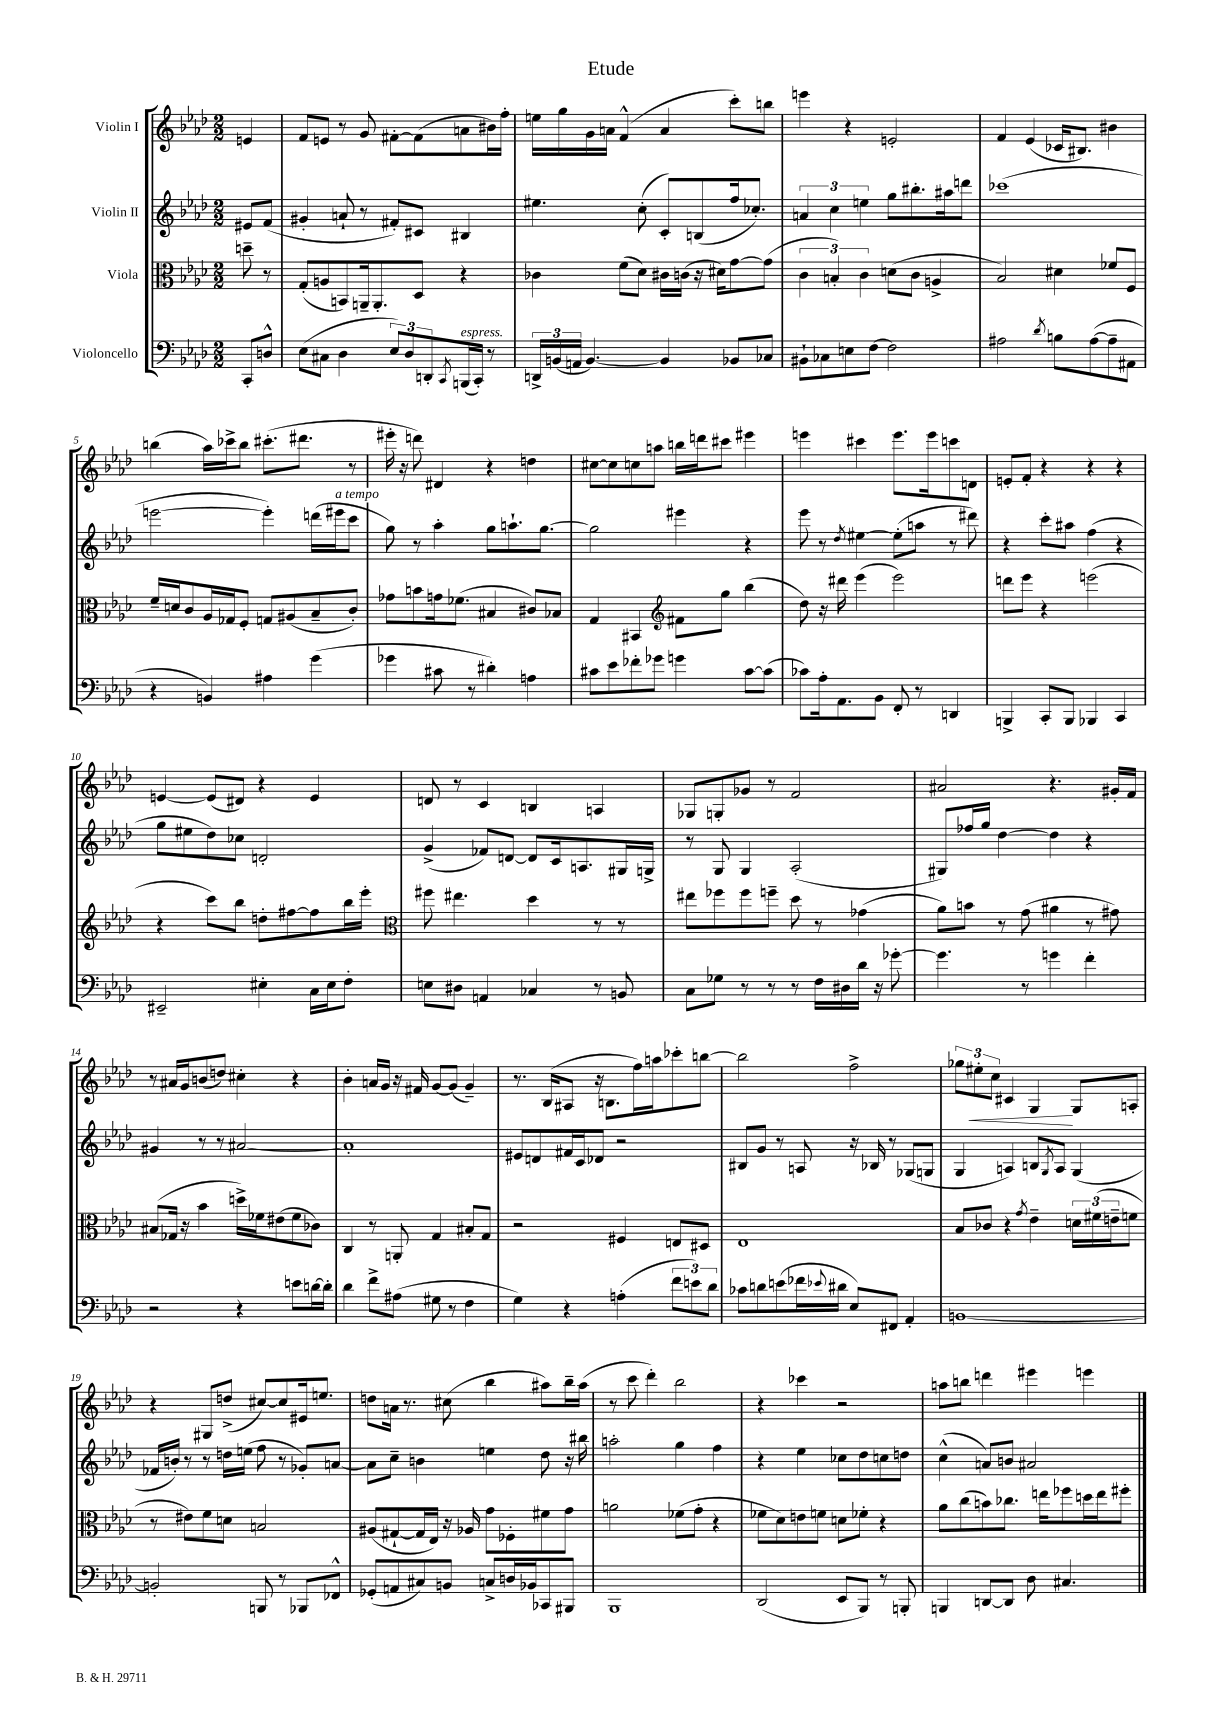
\header { title = "Etude" }
<<
\new StaffGroup <<
\new Staff = "s0" \with { instrumentName = "Violin I" } {
    \clef treble \key aes \major \numericTimeSignature \time 2/2 \partial 4
    e'4 |
    f'8 e'8 r8 g'8 fis'8~-. fis'8( a'8 bis'16) f''16-. |
    e''16 g''16 g'16 a'16 f'4-^( a'4 c'''8-.) b''8 |
    e'''4 r4 e'2-. |
    f'4 ees'4( ces'16 bis8.) bis'4 |
    b''4( aes''16) ces'''16-> b''8 cis'''8.-.( dis'''8. r8 |
    eis'''16-. r16 d'''8) dis'4 r4 d''4 |
    cis''8~ cis''8 c''8 a''8 b''16 d'''16 cis'''8 eis'''4 |
    e'''4 cis'''4 e'''8. e'''16 c'''8 d'8 |
    e'8-. f'8-. r4 r4 r4 |
    e'4~ e'8( dis'8) r4 e'4 |
    d'8 r8 c'4 b4 a4 |
    ges8 g8-. ges'8 r8 f'2 |
    ais'2 r4. gis'16-. f'16 |
    r8 ais'16 g'16 b'8( d''8) cis''4-. r4 |
    bes'4-. a'16 g'16 r16 fis'16 g'8~ g'8( g'4--) |
    r8. bes16( ais8 r16 b8. f''16) a''16 ces'''8-. b''8~ |
    b''2 f''2-> |
    \tuplet 3/2 { ges''8 eis''8-.\< c''8 } cis'4 g4\! g8 a8-. |
    r4 gis8 d''8->( cis''8~) cis''8 eis'16 e''8. |
    d''8 a'16 r8. cis''8( bes''4 ais''8) bes''16-- ais''16( |
    r8 c'''8 des'''4-.) bes''2 |
    r4 ces'''4 r2 |
    a''8 b''8 d'''4 eis'''4 e'''4 \bar "|." |
}
\new Staff = "s1" \with { instrumentName = "Violin II" } {
    \clef treble \key aes \major \numericTimeSignature \time 2/2 \partial 4
    eis'8 f'8( |
    gis'4-. a'8-! r8 fis'8-.) cis'8 bis4 |
    eis''4. c''8-.( c'8-.) b8( f''16 ces''8.-.) |
    \tuplet 3/2 { a'4 c''4 e''4 } g''8 bis''8.-. ais''16 d'''8 |
    ces'''1( |
    e'''2~ e'''4-.) d'''16( eis'''16^\markup { \italic "a tempo" } c'''8 |
    g''8) r8 aes''4-. g''8 a''8.-! g''8.~ |
    g''2 eis'''4 r4 |
    ees'''8 r8 \acciaccatura { des''8 } eis''4~ eis''8-.( a''8 r8 dis'''8) |
    r4 c'''8-. ais''8 f''4( r4 |
    g''8 eis''8 des''8) ces''8 d'2-. |
    g'4->( fes'8) d'8~ d'8 c'16 a8. gis16 g16-> |
    r8 g8 g4 aes2-.( |
    gis8) fes''16 g''16 des''4~ des''4 r4 |
    gis'4 r8 r8 ais'2~ |
    ais'1-. |
    eis'8 d'8 fis'16 c'16 des'8 r2 |
    bis8 g'8 r8 a8 r16 bes16 r8 ges8( g8 |
    g4 a4) b8 \acciaccatura { g8 } a8 g4( |
    fes'16 b'16-.) r8 r8 d''16 e''16( f''8 r8 ges'8-.) a'8~ |
    a'8 c''8-- b'4 e''4 des''8 r16 bis''16 |
    a''2-. g''4 f''4 |
    r4 ees''4 ces''8 des''8 c''8 d''8 |
    c''4-^( a'8) b'8 ais'2 \bar "|." |
}
\new Staff = "s2" \with { instrumentName = "Viola" } {
    \clef alto \key aes \major \numericTimeSignature \time 2/2 \partial 4
    d''8-- r8 |
    g8-.( a8 b,8) a,16-- a,8.-. des8 r4 |
    ces'4 f'8( des'8) cis'16 c'16( r16 dis'16) g'8~ g'8( |
    \tuplet 3/2 { c'4 b4-.) c'4 } d'8( c'8 a4-> |
    bes2) dis'4 fes'8 f8 |
    f'16-- d'16 c'8 aes16 ges16 f8-. g8 ais8( bes8-- c'8-.) |
    ges'8 b'8 g'16 fes'8.( bis4 cis'8) bes8 |
    g4 bis,4 \clef treble fis'8 g''8 bes''4( |
    des''8) r16 dis'''16 ees'''4( ees'''2) |
    d'''8 ees'''8 r4 e'''2( |
    r4 c'''8) bes''8 d''8-. fis''8~ fis''8 bes''16 ees'''16-. |
    \clef alto fis''8 eis''4. des''4 r8 r8 |
    eis''8 fes''8 fes''8 f''8-- des''8 r8 ges'4( |
    aes'8) b'8 r8 g'8( ais'4 r8 gis'8) |
    bis8( ges16 r16 bes'4 d''16->) fes'16 eis'8( fes'8 ces'8) |
    c4 r8 a,8-. g4 bis8-. g8 |
    r2 fis4 e8 dis8 |
    ees1 |
    bes8 ces'8 r4 \acciaccatura { g'8 } ees'4-- \tuplet 3/2 { d'16 fis'16( e'16-- } f'8 |
    r8 eis'8) f'8 d'8 b2 |
    ais8( gis8~-! gis16 ees16) r16 aes16 g'8 fes8-. fis'8 g'8 |
    a'2 fes'8( g'8-. r4 |
    fes'8 des'8) e'8 f'8 d'8 fes'8-. r4 |
    aes'8 c''8( b'8) ces''8. e''16 fes''8 d''16 e''16 fis''8-. \bar "|." |
}
\new Staff = "s3" \with { instrumentName = "Violoncello" } {
    \clef bass \key aes \major \numericTimeSignature \time 2/2 \partial 4
    c,8-. d8-^ |
    ees8( cis8 des4 \tuplet 3/2 { ees8) des8 d,8-. } \acciaccatura { c,8 } b,,16^\markup { \italic "espress." }( c,16-.) r8 |
    \tuplet 3/2 { d,16-> b,16( a,16 } b,4.~) b,4 bes,8 ces8 |
    bis,8-! ces8 e8 f8~ f2 |
    ais2 \acciaccatura { des'8 } b8 ais8~( ais8-- ais,8 |
    r4 b,4) ais4 g'4( |
    ges'4 cis'8 r8 dis'4-.) a4 |
    cis'8 ees'8 fes'8-. ges'8 g'4 cis'8~ cis'8( |
    ces'8) aes16-. aes,8. bes,8 f,8-. r8 d,4 |
    b,,4-> c,8-. b,,8 bes,,4 c,4 |
    eis,2-- eis4-. c16 eis16 f8-. |
    e8 dis8 a,4 ces4 r8 b,8 |
    c8 ges8 r8 r8 r8 f16 dis16 des'16 r16 ges'8~-. |
    ges'4. r8 g'4 f'4-. |
    r2 r4 e'8 d'16~ d'16-. |
    des'4 f'8-> ais8( gis8 r8 f4 |
    g4) r4 a4-.( \tuplet 3/2 { f'8 e'8) des'8 } |
    ces'8 d'8 e'8( fes'16 \appoggiatura { ees'8 } dis'16 ees8) fis,8 aes,4-. |
    b,1~ |
    b,2-. b,,8 r8 bes,,8 fes,8-^ |
    ges,8-.( a,8 cis8) b,8 c8-> d16 bes,16 ces,8 bis,,8 |
    bes,,1 |
    des,2( ees,8 bes,,8) r8 b,,8-. |
    b,,4 d,8~ d,8 des8 cis4. \bar "|." |
}
>>
>>
